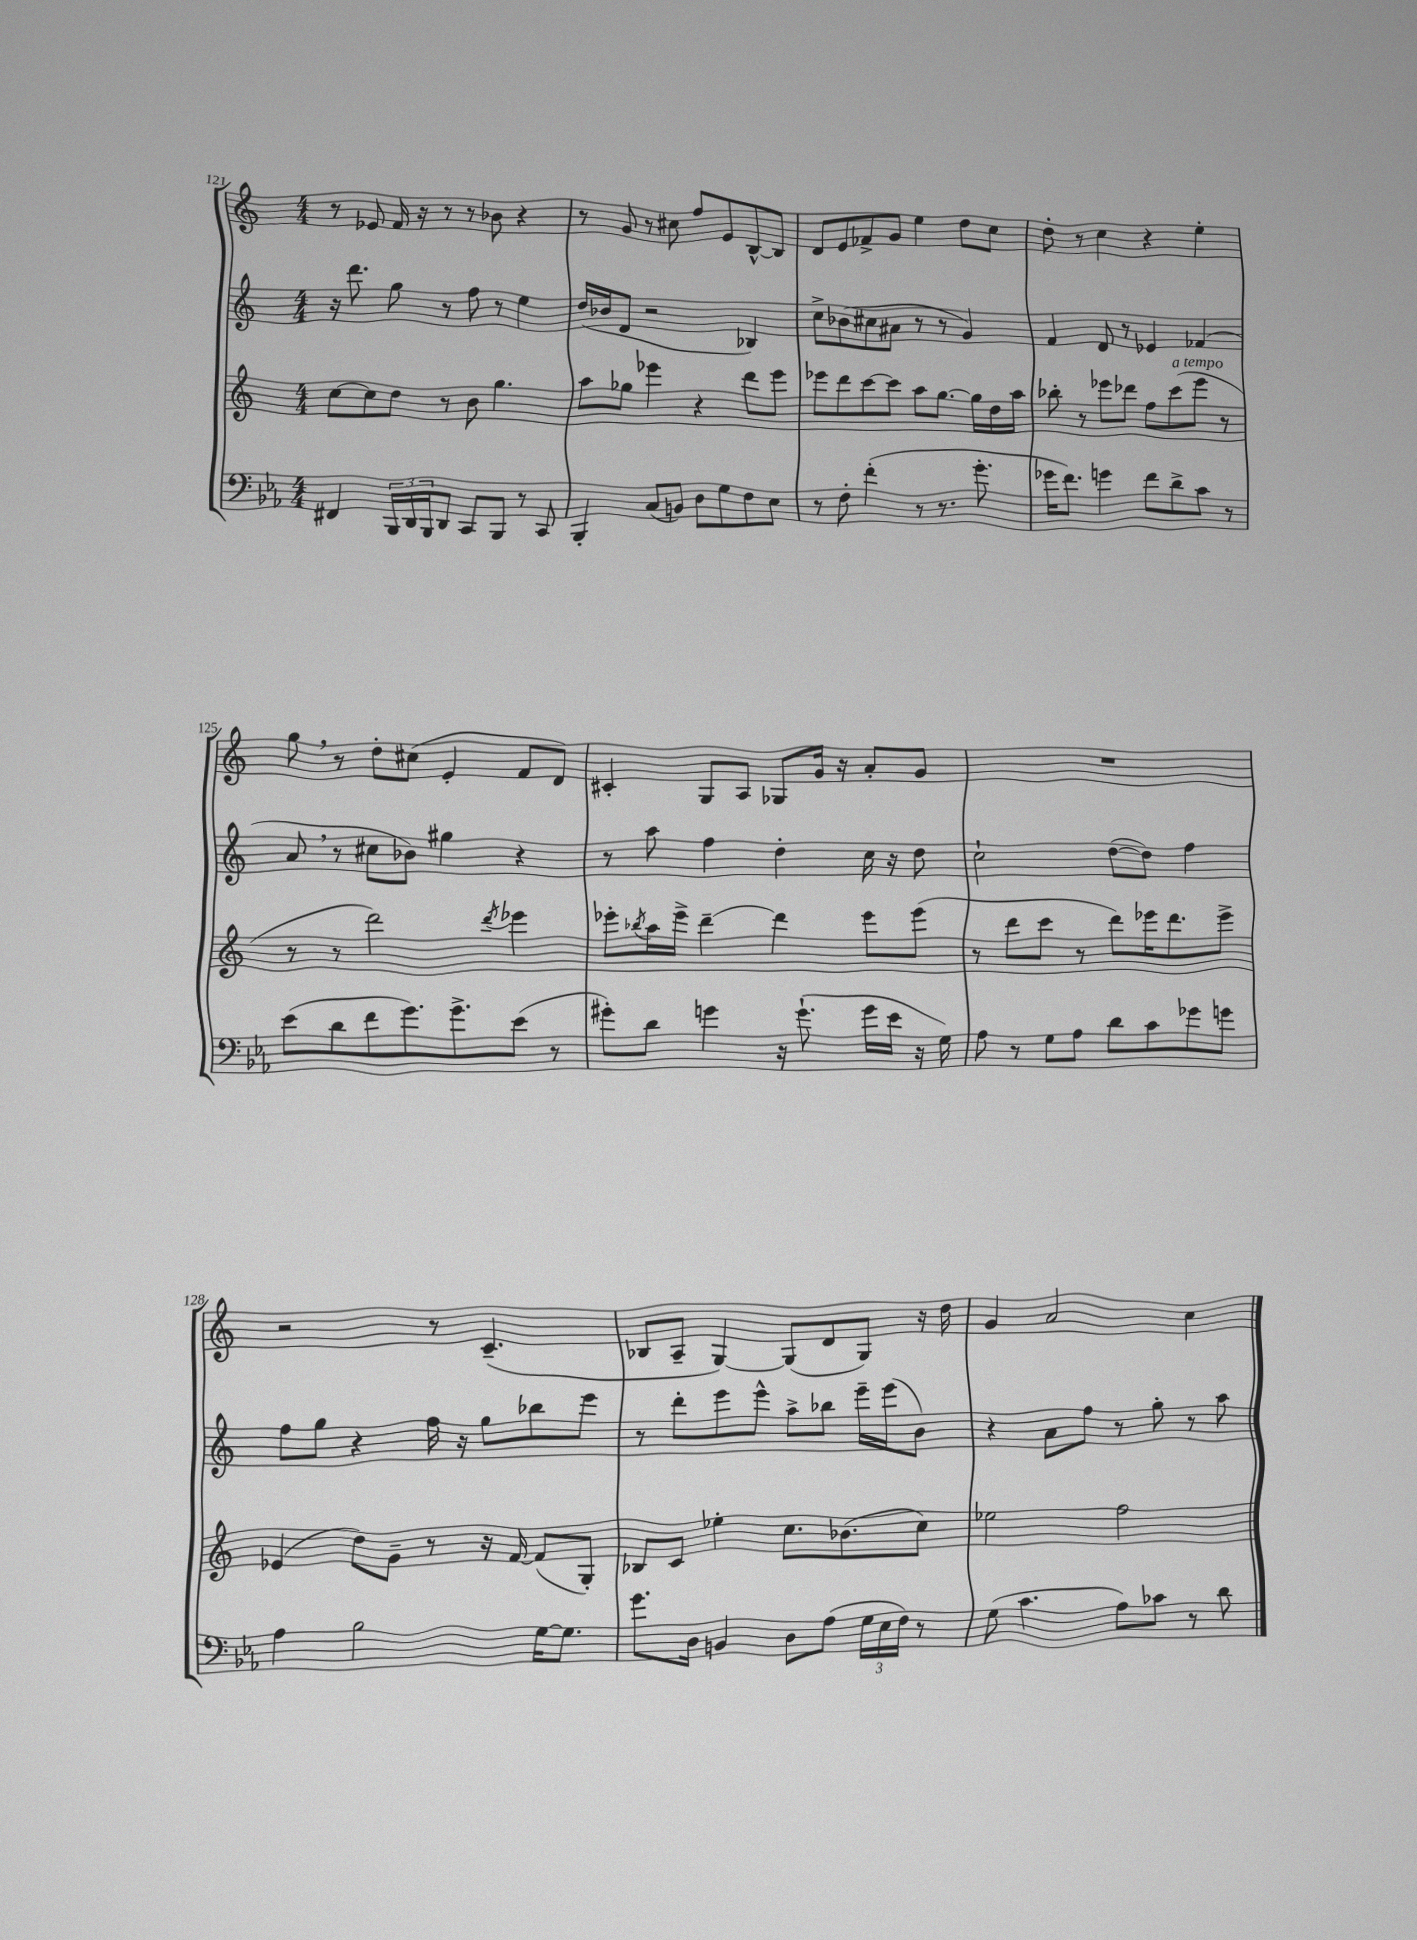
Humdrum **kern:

**kern	**kern	**kern	**kern
*staff4	*staff3	*staff2	*staff1
*clefF4	*clefG2	*clefG2	*clefG2
*k[b-e-a-]	*k[]	*k[]	*k[]
*M4/4	*M4/4	*M4/4	*M4/4
4FF#/	[8cc\L	16r	8r
.	.	8.ddd\	.
.	8cc\]	.	8e-/
24BBB-/LL	8dd\J	8gg\	16f/
24DD/	.	.	.
.	.	.	16r
24BBB-/J	.	.	.
8DD/J	8r	8r	8r
8CC/L	8b\	8ff\	8r
8BBB-/J	4.gg\	8r	8b-\
8r	.	4ee\	4r
8CC/	.	.	.
=	=	=	=
4BBB-'/	8aa\L	(16dd/LL	8r
.	.	16b-/J	.
.	8gg-\J	8d/J	8g/
(8C/L	4eee-\	2r	8r
8BB/J)	.	.	8cc#\
8D\L	4r	.	8ff/L
8G\	.	.	8e/
8F\	8ddd\L	4B-/)	[8B^^/
8E-\J	8eee-\J	.	8B/]J
=	=	=	=
8r	8eee-\L	8cc^\L	8d/L
8F'\	8ddd\	(8b-\	8e/
(4f'\	[8ccc\	8cc#\	8f-^/
.	8ccc\]J	8a#\J	8g/J
8r	8aa\L	8r	4ee\
8.r	[8.gg\J	8r	.
.	.	4g/)	8dd\L
8.g'\	16gg\]LL	.	.
.	16dd\	.	8cc\J
.	16aa\JJ	.	.
=	=	=	=
16g-\LK	8bb-'\	4f/	8dd'\
8.f\J)	.	.	.
.	8r	.	8r
4g\	8eee-\L	8d/	4cc\
.	8ddd-\J	8r	.
8f\L	8ff\L	4e-/	4r
8d^\	(8ccc\	.	.
8c\J	8eee-\J	(4f-/	4ee'\
8r	8r	.	.
=	=	=	=
(8e-\L	8r	8a/	8gg\
8d\	8r	8r	8r
8f\	2ddd\)	8cc#\L	8dd'\L
8.g\)	.	8b-\J)	(8cc#\J
.	.	4gg#\	4e'/
8.g^\	.	.	.
.	8qddd/	.	.
(8e-\J	4eee-\	4r	8f/L
8r	.	.	8d/J)
=	=	=	=
8g#'\L)	8eee-'\L	8r	4c#'/
.	8qbb-/	.	.
8d\J	16aa\L	8aa\	.
.	16eee-^\JJ	.	.
4g\	[4ddd~\	4ff\	8G/L
.	.	.	8A/J
16r	4ddd\]	4dd'\	8G-/L
(8.g`\	.	.	.
.	.	.	16g/Jk
.	.	.	16r
16g\LL	8eee-\L	16cc\	8a'/L
16e-\JJ	.	16r	.
16r	(8eee-\J	8dd\	8g/J
16G\)	.	.	.
=	=	=	=
8A-\	8r	2cc`\	1r
8r	8ddd\L	.	.
8G\L	8ccc\J	.	.
8A-\J	8r	.	.
8d\L	8ddd\L)	([8dd\L	.
8c\	16eee-\K	8dd\]J)	.
.	8.ddd\	.	.
8g-\	.	4ff\	.
8g\J	8eee-^\J	.	.
=	=	=	=
4A-\	(4e-/	8ff\L	2r
.	.	8gg\J	.
2B-\	8dd\L)	4r	.
.	8g~\J	.	.
.	8r	16ff\	8r
.	.	16r	.
.	16r	8gg\L	(4.c~/
.	[16f/	.	.
[16G\LK	(8f/]L	8bb-\	.
8.G\]J	.	.	.
.	8G'/J)	8eee\J	.
=	=	=	=
8.g\L	8B-/L	8r	8B-/L
.	8c/J	8ddd'\L	8A~/J
16D\Jk	.	.	.
4BB/	4ee-'\	8eee\	[4G/)
.	.	8eee^^\J	.
8D\L	8.cc\L	8aa^\L	(8G/]L
(8A-\J	.	8bb-\J	8d/
.	(8.b-\	.	.
24G\LL	.	16eee~\LL	8G/J)
24E-\	.	.	.
.	.	(16eee\J	.
24F\JJ)	.	.	.
8r	8cc\J)	8b\J)	16r
.	.	.	16dd\
=	=	=	=
(8G\	2ee-\	4r	4g/
4.c\	.	.	.
.	.	8a\L	2a/
.	.	8ff\J	.
8A-\L)	2ff\	8r	.
8c-\J	.	8gg'\	.
8r	.	8r	4cc\
8d\	.	8aa\	.
==	==	==	==
*-	*-	*-	*-
